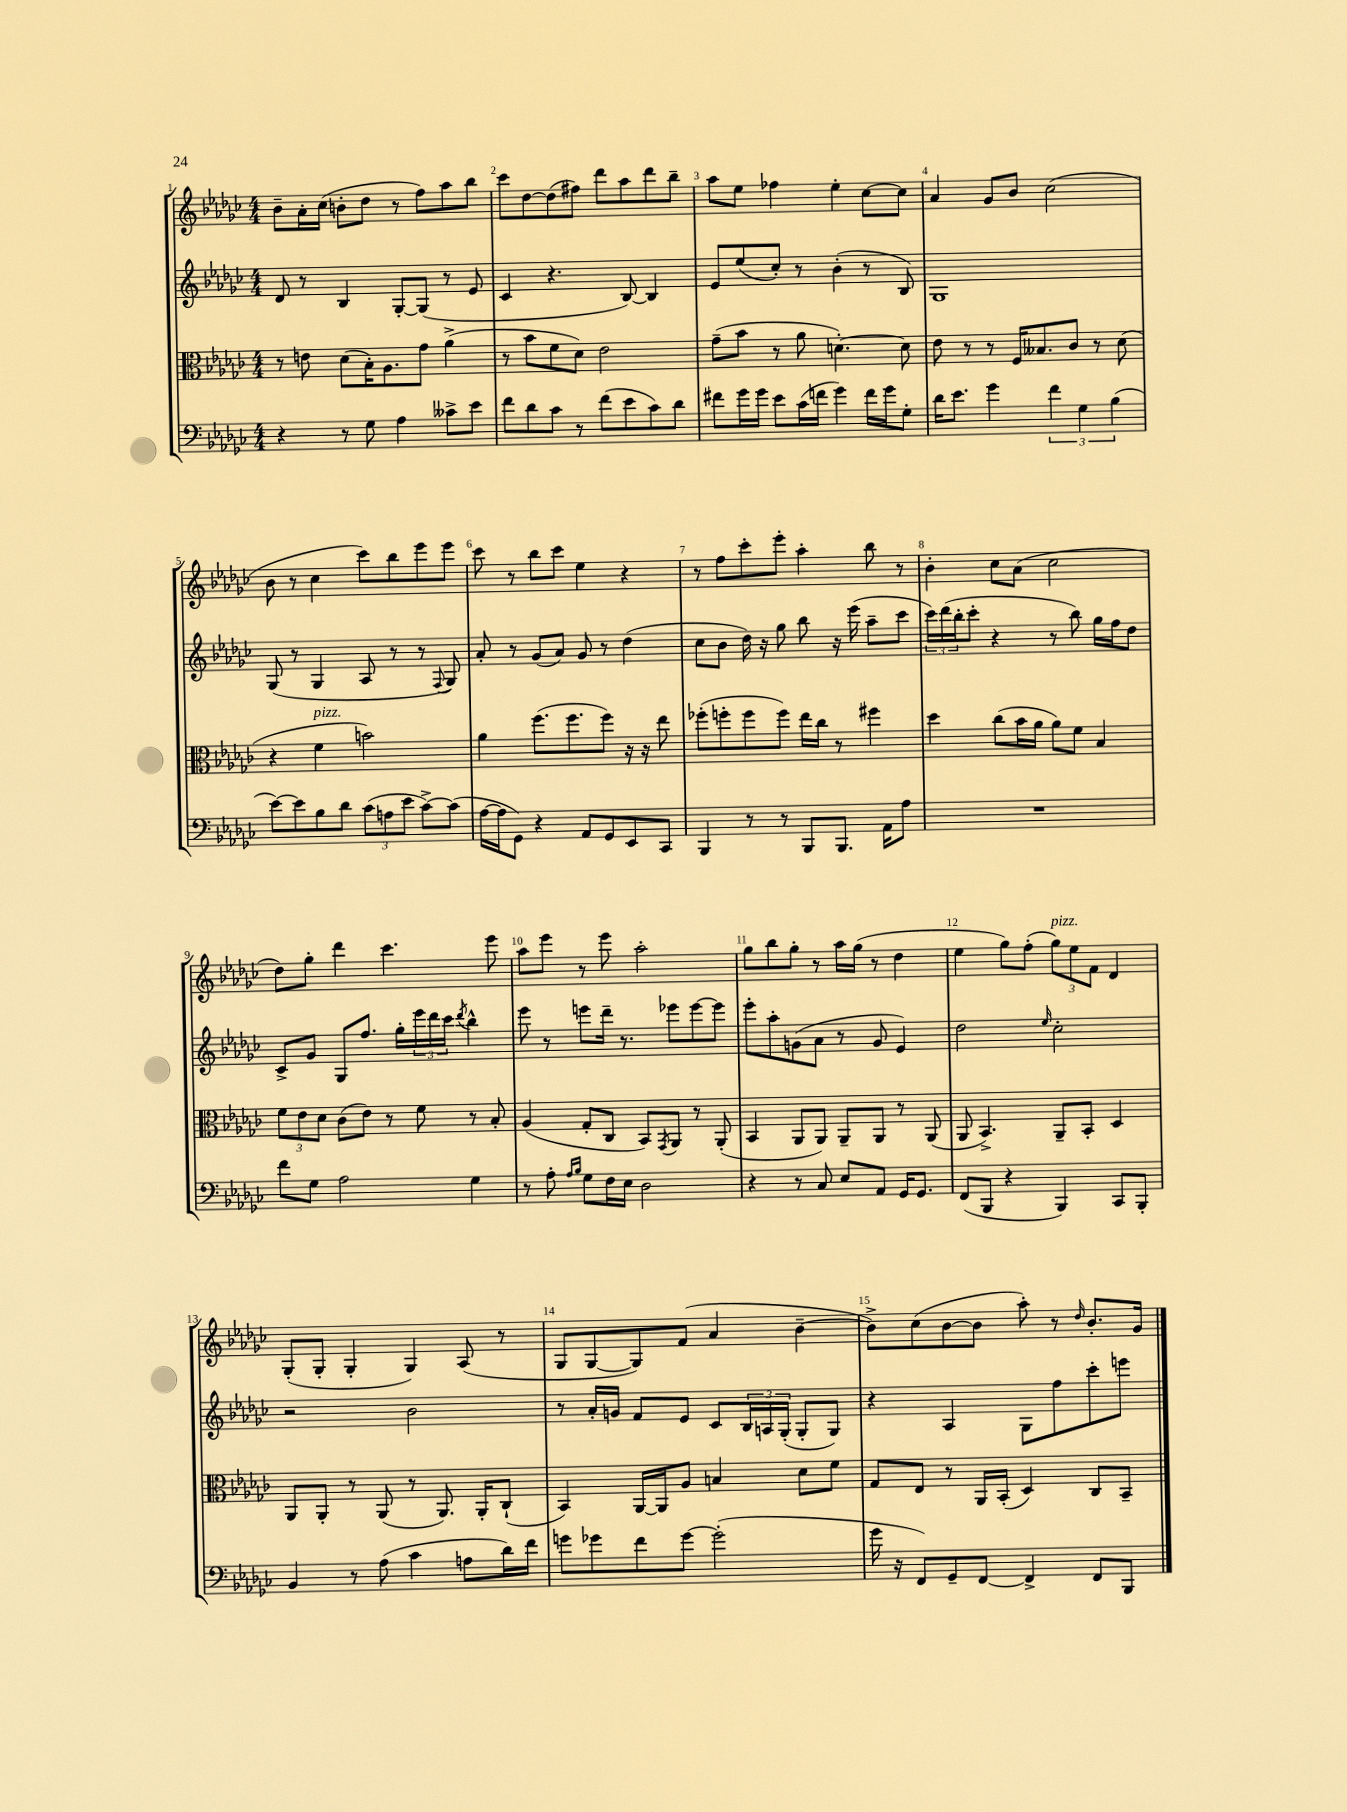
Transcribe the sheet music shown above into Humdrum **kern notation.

**kern	**kern	**kern	**kern
*part4	*part3	*part2	*part1
*staff4	*staff3	*staff2	*staff1
*clefF4	*clefC3	*clefG2	*clefG2
*k[b-e-a-d-g-c-]	*k[b-e-a-d-g-c-]	*k[b-e-a-d-g-c-]	*k[b-e-a-d-g-c-]
*M4/4	*M4/4	*M4/4	*M4/4
=1	=1	=1	=1
4r	8r	8d-/	8b-~\L
.	8en\	8r	16a-'\L
.	.	.	(16cc-\JJ
8r	(8d-\L	4B-/	8bn'\L
8G-\	16B-'\K)	.	8dd-\J
.	8.A-\	.	.
4A-\	.	[8G-'/L	8r
.	8g-\J	(8G-/J]	8ff\L)
8c--X^\L	(4a-^\	8r	8aa-\
8e-\J	.	8e-/	8bb-\J
=2	=2	=2	=2
8f\L	8r	4c-/	8ccc-\L
8d-\	8b-\L	.	[8dd-\
8c-\J	8f\	4.r	(8dd-\]
8r	8d-\J)	.	8ff#X\J)
(8f\L	2e-\	.	8ddd-\L
8e-\	.	[8B-/)	8aa-\
8c-\)	.	4B-/]	8ddd-\
8d-\J	.	.	8bb-~\J
=3	=3	=3	=3
8f#X\L	(8g-~\L	8e-/L	8aa-\L
16g-\L	8b-\J	(8ee-/	8ee-\J
16g-\JJ	.	.	.
8e-\L	8r	8cc-'/J)	4ff-X\
(16c-\L	8a-\	8r	.
16fn\JJ	.	.	.
4g-\)	[4.dn'\)	(4b-'\	4ee-'\
16f\LL	.	8r	[8cc-\L
16g-\J	.	.	.
8G-'\J	8d\]	8B-/)	8cc-\J]
=4	=4	=4	=4
16d-\KL	8e-\	1G-	4a-/
8.e-\J	.	.	.
.	8r	.	.
4g-\	8r	.	8g-/L
.	16F/KL	.	8b-/J
.	8.B--X/	.	.
6f\	.	.	(2cc-\
.	8c-/J	.	.
6G-\	.	.	.
.	8r	.	.
(6B-\	.	.	.
.	(8d-\	.	.
!!LO:LB:g=z
=5	=5	=5	=5
[8e-\L)	4r	(8G-/	8b-\
8e-\]	.	8r	8r
!	!LO:TX:a:i:t=pizz.	!	!
8B-\	4f\	4G-/	4cc-\
8d-\J	.	.	.
(12c-\L	2bn\)	8A-/	8ccc-\L)
12An\	.	.	.
.	.	8r	8bb-\
12e-\J	.	.	.
[8c-^\L)	.	8r	8eee-\
.	.	8qqF/	.
(8c-\J]	.	8G-/)	8eee-\J
=6	=6	=6	=6
[16A-\LL	4a-\	8a-'/	8ccc-\
16A-\J]	.	.	.
8GG-\J)	.	8r	8r
4r	(8.ff\L	(8g-/L	8bb-\L
.	.	8a-/J)	8ccc-\J
.	8.ff\	.	.
8AA-/L	.	8g-/	4ee-\
8GG-/	8ff\J)	8r	.
8EE-/	16r	(4dd-\	4r
.	16r	.	.
8CC-/J	8ee-\	.	.
=7	=7	=7	=7
4BBB-/	(8ff-X'\L	8cc-\L	8r
.	8ffn'\	8b-\J	8ff\L
8r	8ff\	16dd-\)	8ccc-'\
.	.	16r	.
8r	8ff\J)	8gg-\	8eee-'\J
8BBB-/L	16ee-\LL	8bb-\	4aa-'\
.	16cc-\JJ	.	.
8.BBB-/J	8r	16r	.
.	.	(16eee-\	.
.	4ff#X\	8aa-~\L	8bb-\
16AA-\KL	.	.	.
8A-\J	.	8ccc-\J	8r
=8	=8	=8	=8
1r	4dd-\	24ccc-\LL)	4b-'\
.	.	(24ddd-\	.
.	.	24bb-'\J	.
.	.	8ccc-'\J	.
.	(8cc-\L	4r	8cc-\L
.	16b-\L	.	(8a-\J
.	16a-\JJ	.	.
.	8a-\L)	8r	2cc-\
.	8f\J	8bb-\)	.
.	4B-/	16gg-\LL	.
.	.	16ff\J	.
.	.	8dd-\J	.
!!LO:LB:g=z
=9	=9	=9	=9
8f\L	12f\L	8c-^/L	8dd-\L)
.	12e-\	.	.
8G-\J	.	8g-/J	8gg-'\J
.	12d-\J	.	.
2A-\	(8c-\L	8G-/L	4ddd-\
.	8e-\J)	8.ff/J	.
.	8r	.	4.ccc-\
.	.	16gg-'\LL	.
.	8f\	24eee-\	.
.	.	24ddd-\	.
.	.	24ccc-\JJ	.
.	.	8qddd-/	.
4G-\	8r	4bb-^^\	.
.	8B-'/	.	8eee-\
=10	=10	=10	=10
8r	(4A-/	8eee-\	8aa-\L
8A-'\	.	8r	8eee-\J
16qqA-/LL	.	.	.
16qqB-/JJ	.	.	.
8G-\L	8G-'/L	8eeen\L	8r
16F\L	8C-/J	16ddd-~\Jk	8eee-\
16E-\JJ	.	8.r	.
2D-\	8BB-/L)	.	2aa-'\
.	8qGG-/	.	.
.	8AA-/J	8eee-X\L	.
.	8r	[8eee-\	.
.	(8AA-'/	8eee-\J]	.
=11	=11	=11	=11
4r	4BB-/	8eee-'\L	8gg-\L
.	.	8aa-'\	8bb-\
8r	8AA-/L	(8gn\	8gg-'\J
8C-/	8AA-/J)	8a-\J	8r
8E-/L	8AA-~/L	8r	16aa-\LL
.	.	.	(16gg-\JJ
8AA-/J	8AA-/J	8g/	8r
16GG-/KL	8r	4e-/)	4dd-\
8.GG-/J	.	.	.
.	(8AA-/	.	.
=12	=12	=12	=12
(8FF/L	8AA-/	2dd-\	4ee-\
8BBB-/J	4.BB-^/)	.	.
4r	.	.	8gg-\L)
.	.	.	(8ff'\J
.	.	16qqee-/	.
!	!	!	!LO:TX:a:i:t=pizz.
4BBB-/)	8AA-~/L	2cc-'\	12gg-\L)
.	.	.	12ee-\
.	8BB-'/J	.	.
.	.	.	12f\J
8CC-/L	4D-/	.	4d-/
8BBB-'/J	.	.	.
!!LO:LB:g=z
=13	=13	=13	=13
4BB-/	8AA-/L	2r	(8G-'/L
.	8AA-'/J	.	8G-'/J
8r	8r	.	4G-'/
(8A-\	(8AA-/	.	.
4c-\	8r	2b-\	4G-/)
.	8.AA-/)	.	.
8An\L	.	.	(8A-/
.	16AA-'/KL	.	.
16d-\L)	(8C-`/J	.	8r
16f\JJ	.	.	.
=14	=14	=14	=14
8gn\L	4BB-/)	8r	8G-/L
8g-X\	.	16a-'/LL	[8G-/
.	.	16gn/JJ	.
8f\	[16AA-/LL	8f/L	8G-/])
.	16AA-/J]	.	.
[8g-\J	8A-/J	8e-/J	(8f/J
(2g-'\]	4Bn/	8c-/L	4a-/
.	.	24B-/L	.
.	.	24An/	.
.	.	(24G-'/JJ	.
.	8d-\L	8G-'/L	[4b-~\
.	8f\J	8G-/J)	.
=15	=15	=15	=15
16g-\	8G-/L	4r	8b-^\L])
16r	.	.	.
8FF/L)	8E-/J	.	(8cc-\
8GG-~/	8r	4A-/	[8b-\
[8FF/J	16AA-/LL	.	8b-\J]
.	(16BB-'/JJ	.	.
4FF^/]	4D-/)	8G-\L	8aa-'\)
.	.	8ff\	8r
.	.	.	16qqdd-/
8FF/L	8C-/L	8ccc-'\	8.b-'/L
8BBB-/J	8BB-~/J	8eeen\J	.
.	.	.	16g-/Jk
==	==	==	==
*-	*-	*-	*-
